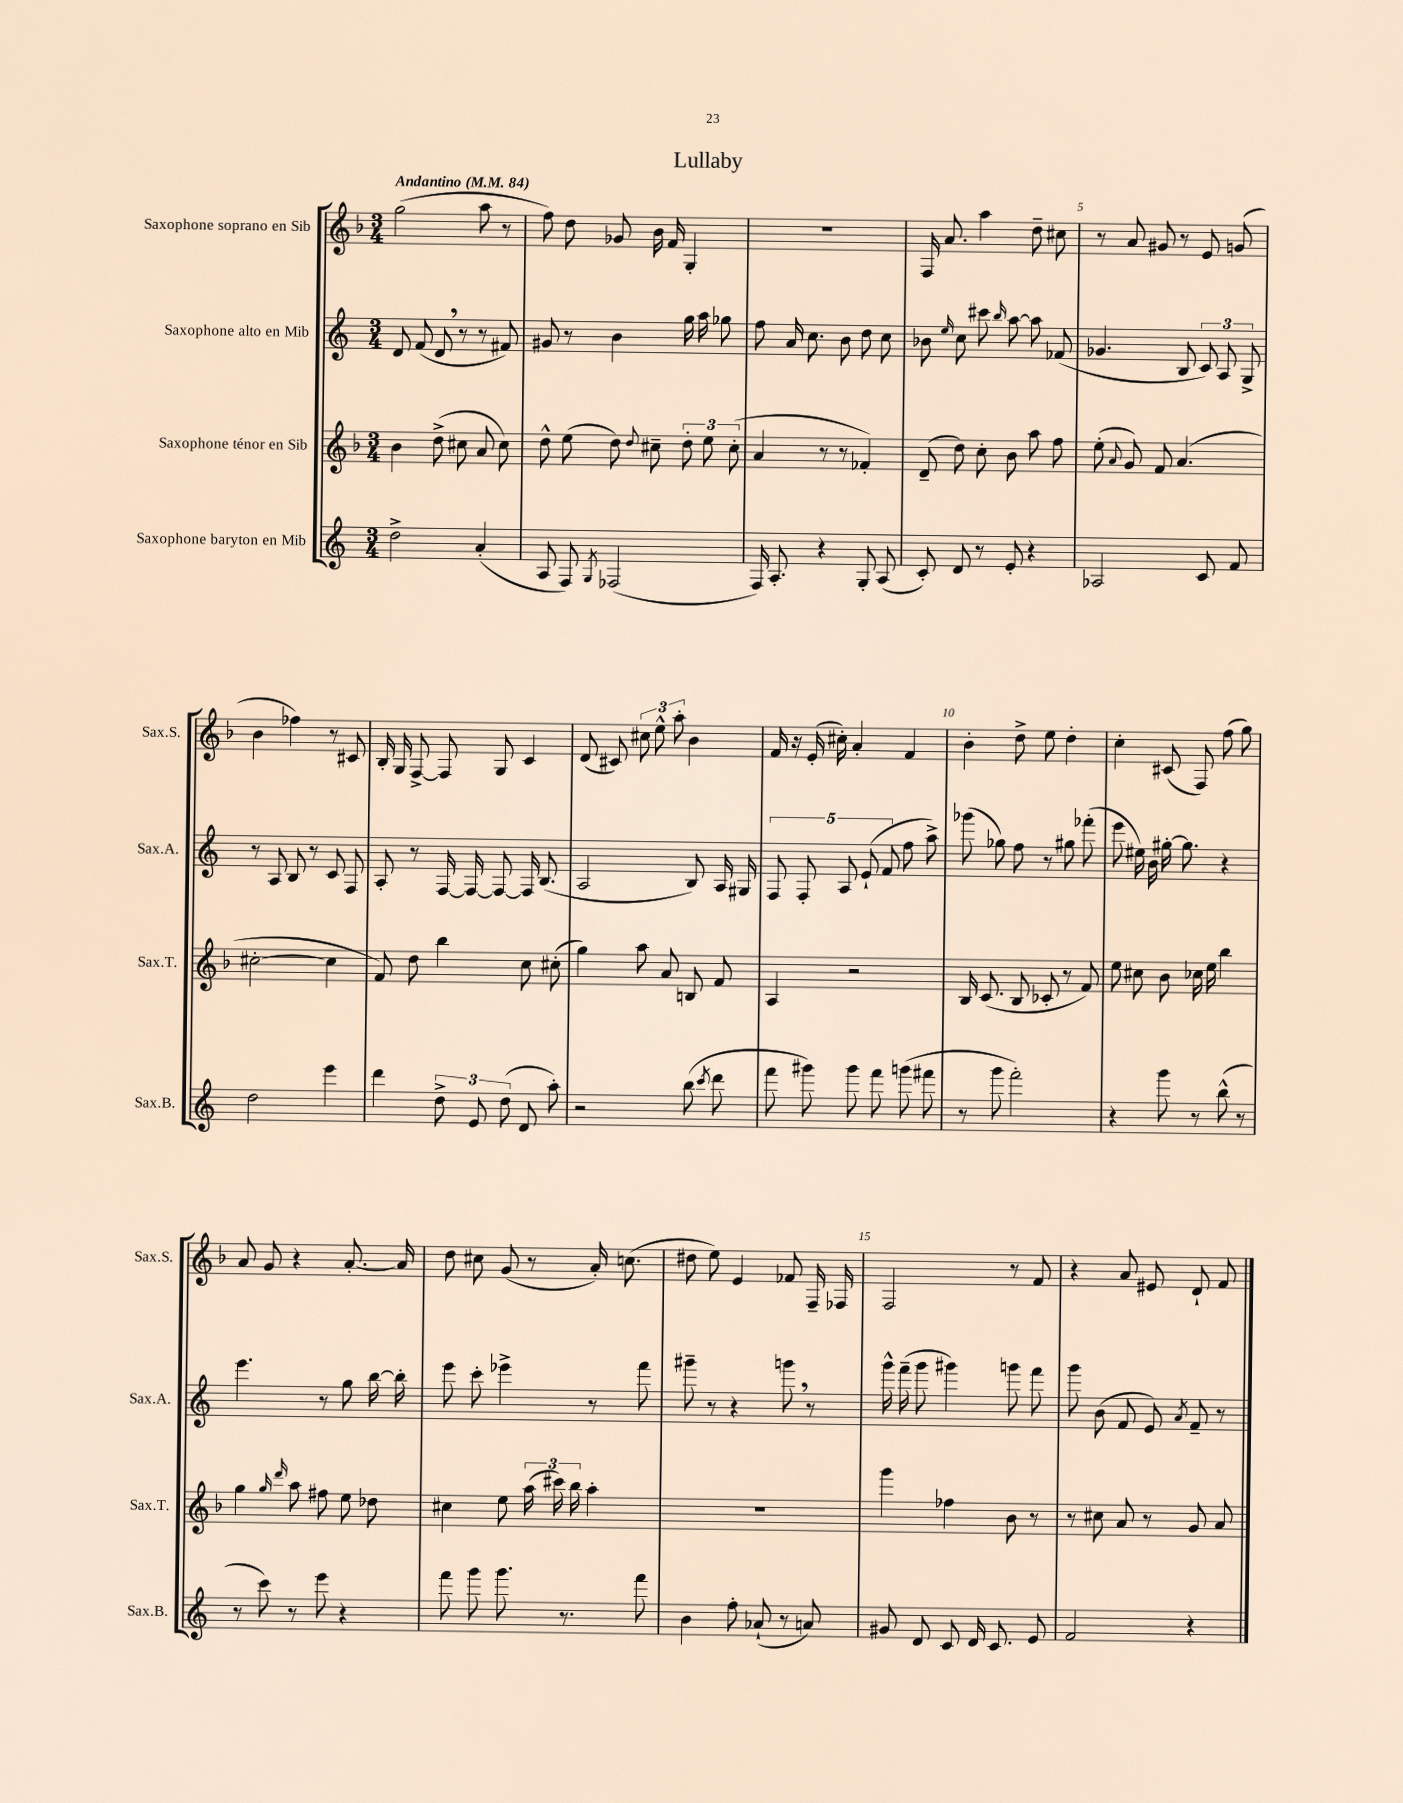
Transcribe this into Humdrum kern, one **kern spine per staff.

**kern	**kern	**kern	**kern
*part4	*part3	*part2	*part1
*staff4	*staff3	*staff2	*staff1
*I"Saxophone baryton en Mib	*I"Saxophone ténor en Sib	*I"Saxophone alto en Mib	*I"Saxophone soprano en Sib
*I'Sax.B.	*I'Sax.T.	*I'Sax.A.	*I'Sax.S.
*clefG2	*clefG2	*clefG2	*clefG2
*k[]	*k[b-]	*k[]	*k[b-]
*M3/4	*M3/4	*M3/4	*M3/4
*MM84	*MM84	*MM84	*MM84
=1	=1	=1	=1
!	!	!	!LO:TX:a:B:t=Andantino
2dd^\	4b-\	8d/	(2gg\
.	.	(8f/	.
.	(8dd^\	8d,/	.
.	8cc#X\	8r	.
(4a'/	8a/	8r	8aa\
.	8cc#\)	8f#X/)	8r
=2	=2	=2	=2
8A/	8dd^^\	8g#X/	8ff\)
8F/)	(8ee\	8r	8dd\
8qG/	.	.	.
(2F-X/	8dd\)	4b\	8g-X/
.	8qqdd/	.	.
.	8cc#X~\	.	16b-\
.	.	.	16f/
.	12dd'\	16gg\	4G'/
.	.	16aa\	.
.	12ee\	.	.
.	.	8gg-X\	.
.	(12cc#'\	.	.
=3	=3	=3	=3
16F/)	4a/	8ff\	2.r
8.A'/	.	.	.
.	.	16a/	.
.	.	8.cc\	.
4r	8r	.	.
.	8r	8b\	.
8G'/	4f-X'/)	8dd\	.
(8A/	.	8cc\	.
=4	=4	=4	=4
8c'/)	(8d~/	8b-X\	16F/
.	.	.	8.a/
.	.	16qqee/	.
8d/	8dd\)	8cc\	.
8r	8cc'\	8ccc#X\	4aa\
.	.	16qqbb/	.
8e'/	8b-\	[8aa\	.
4r	8aa\	8aa\]	8dd~\
.	8ff\	(8f-X/	8cc#X\
=5	=5	=5	=5
2A-X/	(8ee'\	4.g-X/	8r
.	8qqa/	.	.
.	8g/)	.	8a/
.	8f/	.	8g#X/
.	(4.a/	8B/	8r
8c/	.	12c/)	8e/
.	.	12A/	.
8f/	.	.	(8gn/
.	.	12G^/	.
!!LO:LB:g=z
=6	=6	=6	=6
2dd\	[2cc#X'\	8r	4b-\
.	.	8A/	.
.	.	8B/	4ff-X\)
.	.	8r	.
4eee\	4cc#\]	8c/	8r
.	.	8F/	8c#X/
=7	=7	=7	=7
4ddd\	8f/)	8A'/	16B-'/
.	.	.	16G/
.	8dd\	8r	[8F^/
12dd^\	4bb-\	[16F/	8F/]
.	.	16F/_	.
12e/	.	.	.
.	.	8F/_	8G/
(12dd\	.	.	.
8d/	8cc\	16F/]	4c/
.	.	(8.B/	.
8aa'\)	(8cc#X'\	.	.
=8	=8	=8	=8
2r	4gg\)	2A/	(8d/
.	.	.	8c#X/)
.	8aa\	.	12cc#X\
.	.	.	12ee^^\
.	8a/	.	.
.	.	.	12aa'\
(8bb\	8Bn/	8B/)	4b-\
8qccc/	.	.	.
8ddd\	8f/	16A/	.
.	.	16G#X/	.
=9	=9	=9	=9
8fff\	4A/	10F/	16f/
.	.	.	16r
.	.	10F'/	.
8ggg#X\)	.	.	(16e'/
.	.	.	16cc#X'\)
.	.	10A/	.
8ggg#\	2r	.	4a'/
.	.	(10e`/	.
8fff\	.	.	.
.	.	10f/	.
(8gggn\	.	8ff\	4f/
8fff#X\	.	8aa^\)	.
=10	=10	=10	=10
8r	16B-/	(8ggg-X\	4b-'\
.	(8.c/	.	.
8ggg\	.	8gg-X\)	.
2fff'\)	8B-/	8ff\	8dd^\
.	8c-X'/	8r	8ee\
.	8r	8gg#X\	4dd'\
.	8f/)	(8fff-X'\	.
=11	=11	=11	=11
4r	8ee\	8eee\	4cc'\
.	8cc#X\	16ee#X\)	.
.	.	16b\	.
8ggg\	8b-\	[16gg#X'\	(8c#X/
.	.	8.gg#\]	.
8r	16cc-X\	.	8F/)
.	16ee\	.	.
(8bb^^\	4bb-\	4r	(8ff\
8r	.	.	8gg\)
!!LO:LB:g=z
=12	=12	=12	=12
8r	4gg\	4.eee\	8a/
8ccc\)	.	.	8g/
.	16qqgg/	.	.
.	16qqddd/	.	.
8r	8aa\	.	4r
8eee\	8ff#X\	8r	.
4r	8ee\	8gg\	[8.a'/
.	8dd-X\	[16bb\	.
.	.	16bb'\]	16a/]
=13	=13	=13	=13
8fff\	4cc#X\	8eee\	8dd\
8ggg\	.	8ccc'\	8cc#X\
8.ggg\	8ee\	4eee-X^\	(8g/
.	(24aa\	.	8r
.	24ccc#X\)	.	.
8.r	.	.	.
.	24bb-\	.	.
.	4aa'\	8r	16a'/)
.	.	.	(8.ccn\
8fff\	.	8fff\	.
=14	=14	=14	=14
4b\	2.r	8ggg#X~\	8dd#X\
.	.	8r	8ee\)
8ff'\	.	4r	4e/
(8a-X`/	.	.	.
8r	.	8gggn,\	8f-X/
8an/)	.	8r	16F~/
.	.	.	16F-X/
=15	=15	=15	=15
8g#X/	4ggg\	16ggg^^\	2F/
.	.	(16fff~\	.
8d/	.	8ggg\	.
8c/	4ff-X\	4ggg#X\)	.
16d/	.	.	.
8.c/	.	.	.
.	8b-\	8gggn\	8r
8e/	8r	8fff\	8f/
=16	=16	=16	=16
2f/	8r	8ggg\	4r
.	8cc#X\	(8b\	.
.	8a/	8f/	8a/
.	8r	8e/)	8e#X/
.	.	8qa/	.
4r	8g/	8f~/	8d`/
.	8a/	8r	8f/
==	==	==	==
*-	*-	*-	*-
